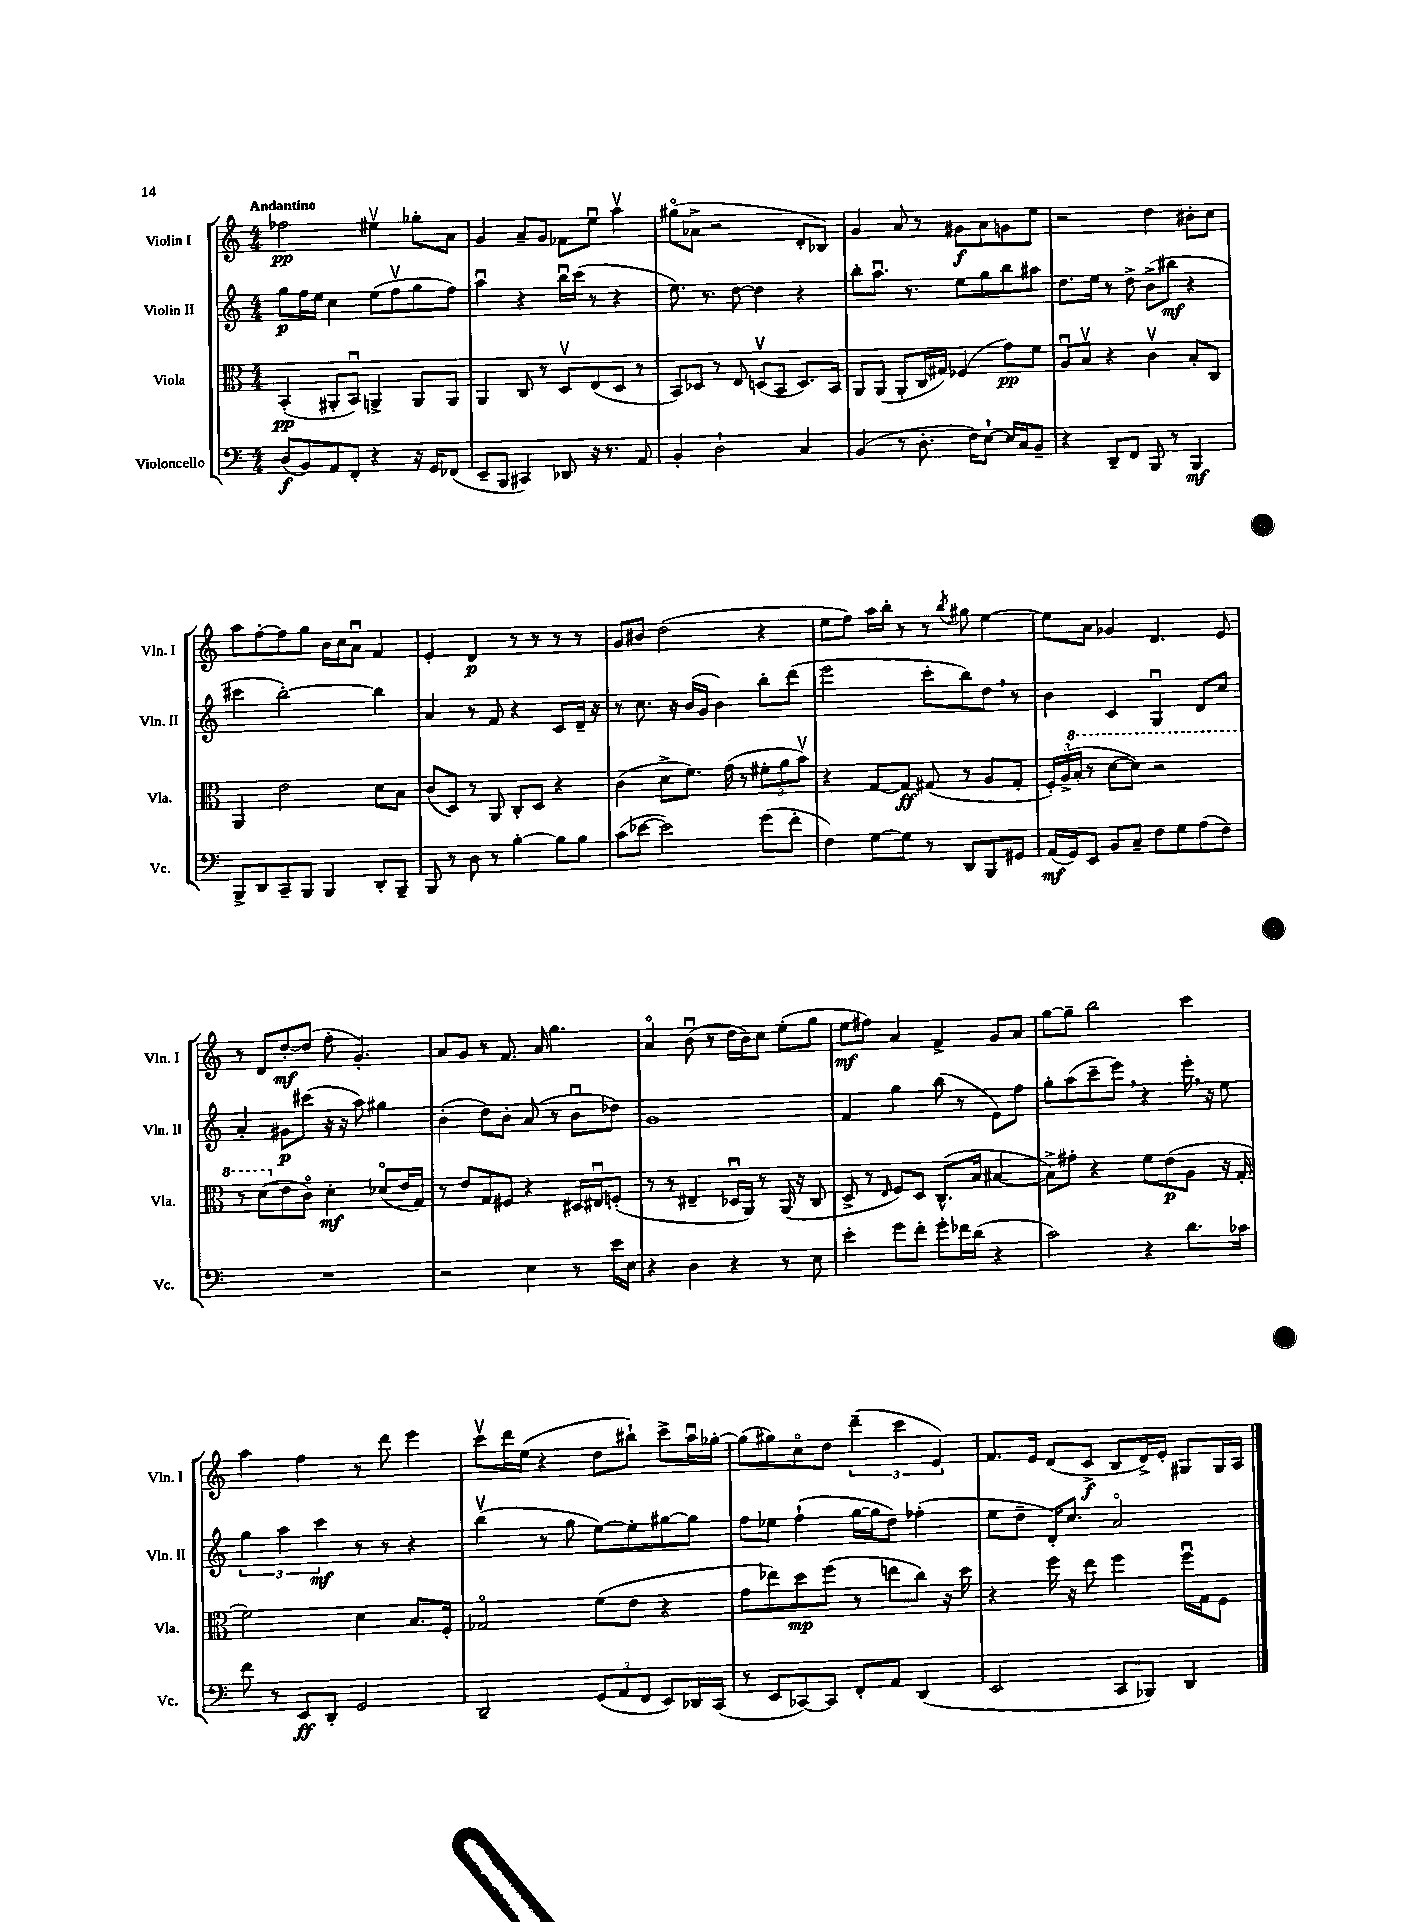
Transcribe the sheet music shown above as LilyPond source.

<<
\new StaffGroup <<
\new Staff = "s0" \with { instrumentName = "Violin I" shortInstrumentName = "Vln. I" } {
    \clef treble \key c \major \numericTimeSignature \time 4/4 \tempo "Andantino"
    fes''2\pp eis''4\upbow ges''8-. a'8 |
    g'4 a'8-- g'8 fes'8 e''8\downbow a''4\upbow |
    gis''8\flageolet( aes'8-> r2 d'8-. bes8) |
    g'4 a'8 r8 gis'8\f a'8 g'8 e''8 |
    r2 d''4 bis'8-. c''8 |
    a''8 f''8~-. f''8 g''8 b'16 c''16 a'8\downbow f'4 |
    e'4-. d'4\p r8 r8 r8 r8 |
    g'8 bis'8 d''2( r4 |
    e''8 f''8) a''16 b''16-. r8 r8 \acciaccatura { b''8 } gis''8 e''4~ |
    e''8 a'8 ges'4 d'4. e'8 |
    r8 d'8 d''8~-.\mf d''8( f''8-. g'4.-.) |
    a'8 g'8 r8 f'8. a'16 g''4. |
    a'4\flageolet b'8\downbow( r8 d''16 b'16) c''8 e''8-.( g''8 |
    e''8\mf fis''8) a'4 f'4-> g'8 a'8 |
    g''8~ g''8-- b''2 c'''4 |
    a''4 f''4 r8 d'''8 e'''4 |
    c'''8\upbow d'''16 e''16( r4 d''8 bis''8-!) c'''8-> a''16\downbow ges''16~-. |
    ges''8( gis''8) c''8\flageolet d''8 \tuplet 3/2 { d'''4--( c'''4 e'4) } |
    f'8. e'16 d'8( c'8->\f b8 d'16->) e'16-. gis8 gis16 a16 \bar "|." |
}
\new Staff = "s1" \with { instrumentName = "Violin II" shortInstrumentName = "Vln. II" } {
    \clef treble \key c \major \numericTimeSignature \time 4/4
    g''8\p f''16 e''16 c''4 e''8( f''8\upbow g''8 f''8) |
    a''4\downbow r4 b''16\downbow c'''16( r8 r4 |
    e''8.) r8. d''8~ d''4 r4 |
    b''8-. a''8.\downbow r8. e''8 g''8 b''8 ais''8 |
    d''8. e''16 r8 d''8-> b'8->( bis''8\mf r4 |
    cis'''4 b''2~-.) b''4 |
    a'4 r8 f'8 r4 c'8 d'16-- r16 |
    r8 c''8. r16 b'16( g'16 b'4) b''8-. d'''8( |
    e'''2 c'''8-. b''8) d''8 \breathe r8 |
    b'4 c'4 g4\downbow d'8 c''8 |
    a'4-. gis'8\p cis'''8( r16 r16 a''8) gis''4 |
    b'4-.( d''8) b'8-. a'8( r8 b'8\downbow des''8) |
    g'1 |
    f'4 g''4 b''8( r8 e'8) f''8 |
    g''8-. a''8( c'''8-- e'''8) \breathe r4 e'''16-. \breathe r16 e''8 |
    \tuplet 3/2 { g''4 a''4 c'''4\mf } r8 r8 r4 |
    b''4\upbow( r8 g''8 e''8~) e''8-. gis''8~ gis''8 |
    f''8 ees''8 f''4-!( g''16~ g''16 d''8) fes''4-.( |
    e''8 d''8-- d'16-.) c''8. a'2\flageolet \bar "|." |
}
\new Staff = "s2" \with { instrumentName = "Viola" shortInstrumentName = "Vla." } {
    \clef alto \key c \major \numericTimeSignature \time 4/4
    b,4-.\pp( ais,8-. b,8\downbow) a,4-> a,8 a,8 |
    a,4 c8 r8 d8\upbow e8( d8 r8 |
    b,8) des8 r8 e8 d8\upbow( b,8 d8.) b,16 |
    a,8 a,8( a,8-. c16 gis16) fes4( g'8\pp) f'8 |
    a8\downbow b8\upbow r4 c'4\upbow b8-. c8 |
    a,4 e'2 d'8 b8 |
    c'8( d8) r8 a,8 c8-. d8 r4 |
    c'4( d'8-> f'8.) g'16( r8 \tuplet 3/2 { fis'8-. a'8 b'8\upbow) } |
    r4 g8~ g8\ff gis8( r8 a8 gis8-. |
    \tuplet 3/2 { f16-.) a16->( \ottava #1 b'16-. } r8 d''8~ d''8) r2 |
    r8 d''8( \ottava #0 e'8 c'8\flageolet) d'4-.\mf des'8\flageolet( e'16 g16) |
    r8 e'8 g8 fis8 r4 dis16 eis16\downbow f8-.( |
    r8 r8 eis4-- des16\downbow a,16) r8 a,16( r16 c8 |
    d8-> r8 \grace { e16 } f8) d8 c8.-^( b16 bis4~ |
    bis8->) gis'8-. r4 f'8 e'8\p( a8 r16 g16-. |
    f'2) d'4 b8. f16-. |
    ges2\flageolet f'8( e'8 r4 |
    g'8 ees''8) d''8\mp f''8( r8 e''8 c''8) r16 d''16 |
    r4 f''16 r16 e''8 f''4 f''16\downbow g16 f8 \bar "|." |
}
\new Staff = "s3" \with { instrumentName = "Violoncello" shortInstrumentName = "Vc." } {
    \clef bass \key c \major \numericTimeSignature \time 4/4
    d8\f( b,8) a,8 f,8-. r4 r16 g,16 fes,8( |
    e,8-- b,,8 cis,4) des,8 r16 r8. a,8 |
    b,4-. d2-! c4 |
    b,4( r8 d8.-. f16) e8~-! e16 c16 b,8-- |
    r4 d,8-- f,8 b,,8 r8 b,,4\mf |
    b,,8-> d,8 c,8-- b,,8 b,,4 d,8-. b,,8-- |
    b,,8 r8 d8 r8 b4~-. b8 b8 |
    c'8( ees'8~ ees'2) g'8( f'8-. |
    f4) g8~ g8 r8 d,8 b,,8 gis,8 |
    a,16\mf( g,16) e,8 b,8 c8-- f8 g8 a8( f8) |
    R1 |
    r2 e4 r8 e'16 e16 |
    r4 d4 r4 r8 e8 |
    e'4-. g'8 f'8-. g'8-. fes'16 d'16( r4 |
    c'2) r4 d'8. ces'16 |
    f'8 r8 e,8\ff d,8-. g,2 |
    d,2-- \tuplet 3/2 { g,8( a,8 f,8 } e,8) des,16 c,16( |
    r8 e,8 ces,8~) ces,8 f,8-. a,8 d,4( |
    e,2 c,8 bes,,8) d,4 \bar "|." |
}
>>
>>
\layout { \context { \Score \remove "Bar_number_engraver" } }
